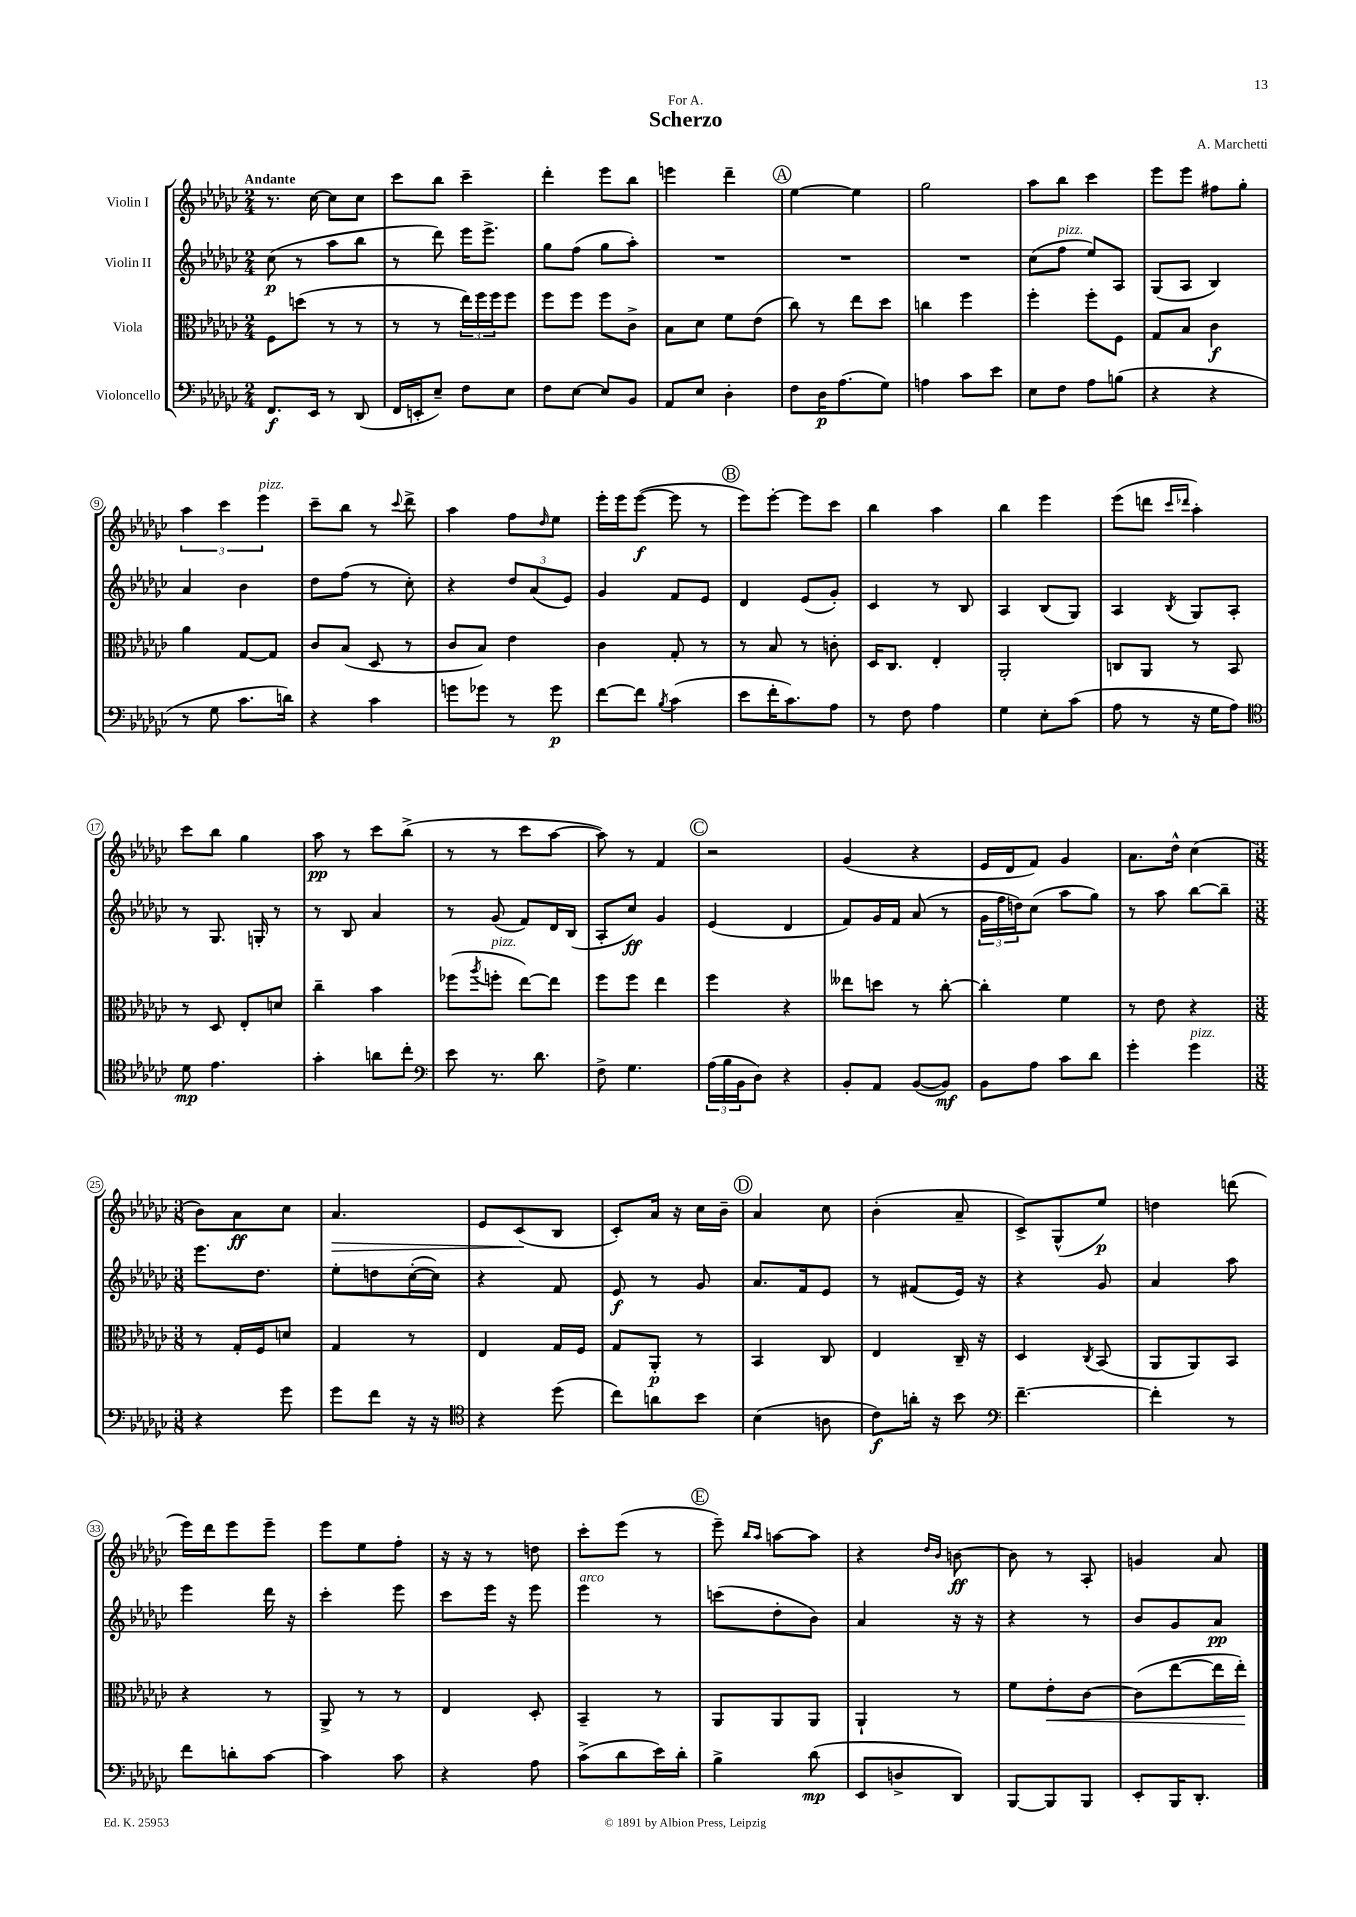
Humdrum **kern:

**kern	**kern	**kern	**kern
*staff4	*staff3	*staff2	*staff1
*clefF4	*clefC3	*clefG2	*clefG2
*k[b-e-a-d-g-c-]	*k[b-e-a-d-g-c-]	*k[b-e-a-d-g-c-]	*k[b-e-a-d-g-c-]
*M2/4	*M2/4	*M2/4	*M2/4
8.FF	8F	(8cc-	8.r
.	(8dd	8r	.
16EE-	.	.	[16cc-
8r	8r	8aa-	8cc-]
(8DD-	8r	8bb-	8cc-
=	=	=	=
16FF	8r	8r	8ccc-
16EE'	.	.	.
8E-~)	8r	8ddd-)	8bb-
8F	24ee-)	16eee-	4ccc-~
.	24ff	.	.
.	.	8.eee-^	.
.	24ff	.	.
8E-	8ff	.	.
=	=	=	=
8F	8ff	8gg-	4ddd-'
[8E-	8ff	(8ff	.
8E-]	8ff	8gg-	8eee-
8BB-	8c-^	8aa-')	8bb-
=	=	=	=
8AA-	8B-	2r	4eee
8E-	8d-	.	.
4D-'	8f	.	4ddd-~
.	(8e-	.	.
=	=	=	=
8F	8cc-)	2r	[4ee-
16D-	8r	.	.
(8.A-	.	.	.
.	8ee-	.	4ee-]
8G-)	8dd-	.	.
=	=	=	=
4A	4cc	2r	2gg-
8c-	4ff	.	.
8e-	.	.	.
=	=	=	=
8E-	4ff'	(8cc-	8aa-
8F	.	8ff	8bb-
8A-	8ff'	8ee-)	4ccc-
(8B	8F	8A-	.
=	=	=	=
4r	8G-	(8G-	8eee-
.	8B-	8A-	8eee-
4r	4c-	4B-)	8ff#
.	.	.	8gg-'
=	=	=	=
8r	4a-	4a-	6aa-
8G-	.	.	.
.	.	.	6ccc-
8.c-	[8G-	4b-	.
.	.	.	6eee-
.	8G-]	.	.
16d)	.	.	.
=	=	=	=
4r	8c-	8dd-	8ccc-~
.	(8B-	(8ff	8bb-
4c-	8D-	8r	8r
.	.	.	8qqccc-
.	8r	8cc-')	8ddd-^
=	=	=	=
8g	8c-	4r	4aa-
8g-	8B-)	.	.
8r	4e-	12dd-	8ff
.	.	(12a-	.
.	.	.	16qqdd-
8g-	.	.	8ee-
.	.	12e-)	.
=	=	=	=
[8f	4c-	4g-	16eee-'
.	.	.	16eee-
8f]	.	.	([8eee-
8qB-	.	.	.
(4c-	8G-'	8f	8eee-]
.	8r	8e-	8r
=	=	=	=
8e-	8r	4d-	8eee-)
16f'	8B-	.	[8eee-'
8.c-)	.	.	.
.	8r	(8e-	8eee-]
8A-	8c'	8g-')	8ccc-
=	=	=	=
8r	16D-	4c-	4bb-
.	8.C-	.	.
8F	.	.	.
4A-	4E-'	8r	4aa-
.	.	8B-	.
=	=	=	=
4G-	2AA-'	4A-	4bb-
8E-'	.	(8B-	4eee-
(8c-	.	8G-)	.
=	=	=	=
8A-	8C	4A-	(8eee-
8r	8AA-	.	8ddd
.	.	.	16qqccc-
.	.	8qB-	16qqddd-
16r	8r	8G-	4aa-')
16G-	.	.	.
8A-)	8BB-	8A-'	.
=	=	=	=
*clefC4	*	*	*
8d-	8r	8r	8ccc-
4.e-	8D-	8.G-	8bb-
.	8E-'	.	4gg-
.	.	16G'	.
.	8d	8r	.
=	=	=	=
4g-'	4cc-~	8r	8aa-
.	.	8B-	8r
8a	4b-	4a-	8ccc-
8cc-'	.	.	(8bb-^
=	=	=	=
*clefF4	*	*	*
8e-	(8ff-	8r	8r
.	8qaa-	.	.
8.r	8ff'	(8g-	8r
.	[8ee-)	8f)	8ccc-
8.d-	.	.	.
.	8ee-]	16d-	[8aa-
.	.	(16B-	.
=	=	=	=
8F^	8ff	8A-'	8aa-])
4.G-	8ff	8cc-)	8r
.	4ee-	4g-	4f
=	=	=	=
(24A-	4ff	(4e-	2r
24B-	.	.	.
24BB-	.	.	.
8D-)	.	.	.
4r	4r	4d-	.
=	=	=	=
8BB-'	8ee--	8f)	(4g-
8AA-	8dd	16g-	.
.	.	16f	.
([8BB-	8r	(8a-	4r
8BB-])	[8cc-'	8r	.
=	=	=	=
8BB-	4cc-']	24g-	16e-
.	.	24ff	.
.	.	.	16d-
.	.	24dd)	.
8A-	.	(8cc-	8f)
8c-	4f	8aa-	4g-
8d-	.	8gg-)	.
=	=	=	=
4g-'	8r	8r	8.a-
.	8e-	8aa-	.
.	.	.	16dd-^^
4g-	4r	[8bb-	(4cc-
.	.	8bb-~]	.
=	=	=	=
*M3/8	*M3/8	*M3/8	*M3/8
4r	8r	8.eee-	8b-)
.	16G-'	.	8a-
.	16F	8.dd-	.
8g-	8d	.	8cc-
=	=	=	=
8g-	4G-	8ee-'	4.a-
8f	.	8dd	.
16r	8r	([16cc-'	.
16r	.	16cc-])	.
=	=	=	=
*clefC4	*	*	*
4r	4E-	4r	8e-
.	.	.	(8c-
(8dd-	16G-	8f	8B-
.	16F	.	.
=	=	=	=
8cc-)	8G-	8e-	8c-')
8a	8AA-'	8r	16a-
.	.	.	16r
8b-	8r	8g-	16cc-
.	.	.	16b-~
=	=	=	=
(4B-	4BB-	8.a-	4a-
.	.	16f	.
8A	8C-	8e-	8cc-
=	=	=	=
8c-)	4E-	8r	(4b-'
16a'	.	(8f#	.
16r	.	.	.
8b-	16C-~	16e-)	8a-~
.	16r	16r	.
=	=	=	=
*clefF4	*	*	*
[4.f~	4D-	4r	8c-^)
.	.	.	(8G-^^
.	8qC-	.	.
.	(8BB-	8g-	8ee-)
=	=	=	=
4f']	8AA-	4a-	4dd
.	8AA-)	.	.
8r	8BB-	8aa-	(8ddd
=	=	=	=
8f	4r	4eee-	16eee-)
.	.	.	16ddd-
8d'	.	.	8eee-
[8c-	8r	16ddd-	8eee-~
.	.	16r	.
=	=	=	=
4c-]	8AA-^	4ccc-'	8eee-
.	8r	.	8ee-
8c-	8r	8eee-	8ff'
=	=	=	=
4r	4E-	8ccc-	16r
.	.	.	16r
.	.	16eee-	8r
.	.	16r	.
8A-	8D-'	8eee-	8dd
=	=	=	=
(8c-^	4BB-~	4eee-	8ccc-'
8d-	.	.	(8eee-
16e-)	8r	8r	8r
16d-'	.	.	.
=	=	=	=
4B-^	8AA-	(8ccc	8eee-~)
.	.	.	16qqbb-
.	.	.	16qqaa-
.	8AA-	8dd-'	[8aa
(8d-	8AA-	8b-)	8aa]
=	=	=	=
8EE-	4AA-`	4a-	4r
8D^	.	.	.
.	.	.	16qqdd-
.	.	.	16qqb-
8DD-)	8r	16r	[8b
.	.	16r	.
=	=	=	=
[8BBB-	8f	4r	8b]
8BBB-]	8e-'	.	8r
8BBB-	[8c-	8r	8A-'
=	=	=	=
8EE-'	(8c-]	8b-	4g
16BBB-	[8ee-	8g-	.
8.DD-'	.	.	.
.	16ee-]	8a-	8a-
.	16ee-')	.	.
==	==	==	==
*-	*-	*-	*-
